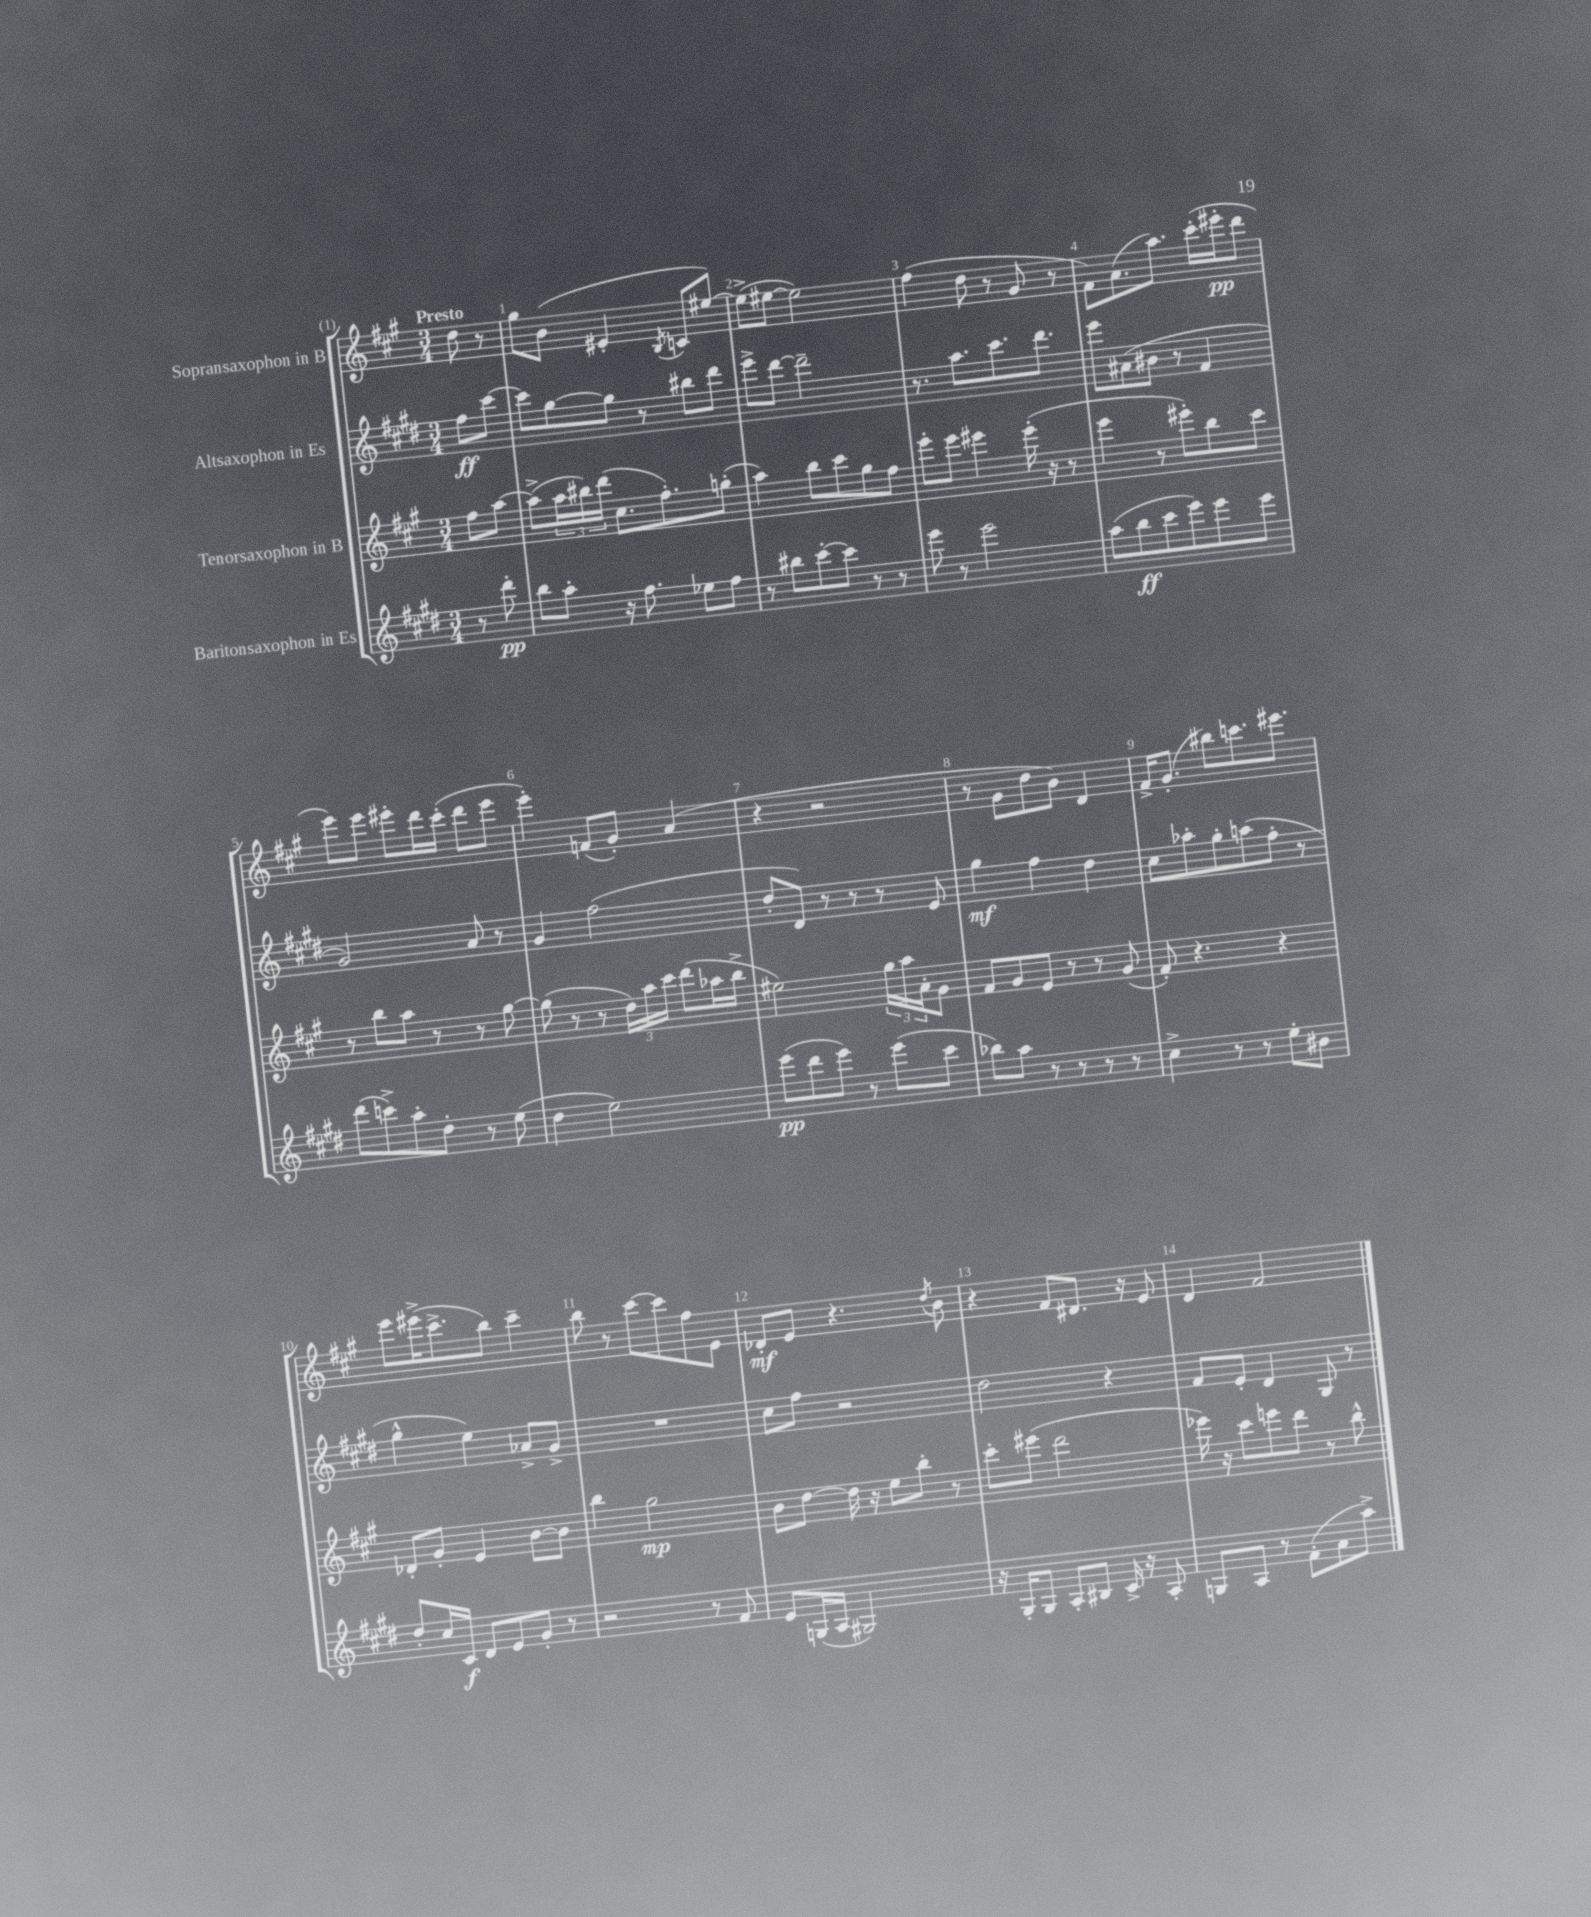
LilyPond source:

<<
\new StaffGroup <<
\new Staff = "s0" \with { instrumentName = "Sopransaxophon in B" } {
    \clef treble \key a \major \numericTimeSignature \time 3/4 \partial 4 \tempo "Presto"
    d''8 r8 |
    gis''8 b'8( eis'4-. \acciaccatura { b8 } c'8 eis''8~) |
    eis''8->( eis''8~ eis''2) |
    fis''4( d''8 r8 gis'8 r8 |
    fis'8) a'8.( a''8.) cis'''16-.( eis'''16-.\pp d'''8 |
    e'''8) e'''8 eis'''8-. d'''16 cis'''16-.( d'''8 eis'''8 |
    e'''4-.) f'8( gis'8-.) a'4( |
    r4 r2 |
    r8 gis'8 d''8 b'8) d'4 |
    fis'16-> gis'8.-.( bis''8) c'''8. eis'''8. |
    e'''8 eis'''16->( cis'''8.-> b''8) cis'''4-- |
    b''8 r8 cis'''8~ cis'''8 fis''8 e'8 |
    des'8-.\mf e'8 r4. \acciaccatura { d''8 } b'8 |
    r4 fis'8 dis'8. r16 e'8 |
    d'4 fis'2 \bar "|." |
}
\new Staff = "s1" \with { instrumentName = "Altsaxophon in Es" } {
    \clef treble \key e \major \numericTimeSignature \time 3/4 \partial 4
    fis''8\ff cis'''8~ |
    cis'''8 gis''8~ gis''8 r8 bis''8 dis'''8 |
    e'''8-> dis'''8~ dis'''2-- |
    r8. a''8. cis'''8. dis'''8. |
    e'''8 ais'8( bis'8 r8 fis'4 |
    gis'2) a'8 r8 |
    gis'4 fis''2( |
    dis''8-. dis'8) r8 r8 r8 e'8 |
    gis''4\mf fis''4 dis''4 |
    cis''8 aes''8-. gis''8-. a''8( fis''8-. r8 |
    gis''4-^ e''4) aes'8-> gis'8-> |
    R2. |
    cis''8 fis''8 r2 |
    dis''2 r4 |
    fis'8 e'8-. dis'4 gis8 r8 \bar "|." |
}
\new Staff = "s2" \with { instrumentName = "Tenorsaxophon in B" } {
    \clef treble \key a \major \numericTimeSignature \time 3/4 \partial 4
    fis''8 a''8~ |
    a''8->( \tuplet 3/2 { a''16 bis''16) d'''16( } cis''8. fis''8.-.) g''8-.( |
    a''4) b''8 cis'''8 gis''8 fis''8 |
    e'''8-. e'''8 eis'''4 eis'''16-.( r16 r8 |
    e'''4 r8 eis'''8-.) b''8 cis'''8 |
    r8 b''8 a''8 r8 r8 gis''8~ |
    gis''8( r8 r8 \tuplet 3/2 { d''16) a''16 cis'''16 } d'''8( aes''16 b''16-> |
    eis''2) \tuplet 3/2 { gis''16 a''16 a'16-. } gis'8 |
    fis'8 gis'8 e'8 r8 r8 gis'8( |
    fis'8-.) r4. r4 |
    des'8-. gis'8-. e'4 b'8~ b'8 |
    b''4 gis''2\mp |
    b'8 d''8~ d''16 r16 e''8 b''8-. r8 |
    cis'''8-. eis'''8( d'''2 |
    ees'''16) r16 cis'''8 e'''8 d'''8 r8 b''8-^ \bar "|." |
}
\new Staff = "s3" \with { instrumentName = "Baritonsaxophon in Es" } {
    \clef treble \key e \major \numericTimeSignature \time 3/4 \partial 4
    r8 dis'''8-.\pp |
    b''8 a''8-. r16 fis''8. ees''8 fis''8 |
    r8 bis''8 cis'''8~-. cis'''8 r8 r8 |
    e'''8 r8 e'''2 |
    a''8( b''8\ff cis'''8 e'''8) e'''8 e'''8 |
    dis'''8( c'''8->) a''8-. dis''8-. r8 e''8( |
    dis''4 e''2) |
    e'''8\pp( dis'''8 e'''8) r8 e'''8( cis'''8 |
    bes''8) a''8 r8 r8 r8 r8 |
    cis''4-> r8 r8 e''8-. bis'8 |
    dis''8-. cis''16 cis'16\f dis'8 e'8 gis'8-. r8 |
    r2 r8 fis'8 |
    e'8 g16( a16 gis2) |
    r16 gis16-. gis8 a8-. bis8 cis'16-> r16 a8-. |
    g8 a8 r8 fis'8-.( a'8 a''8->) \bar "|." |
}
>>
>>
\layout { \context { \Score \override BarNumber.break-visibility = ##(#f #t #t) barNumberVisibility = #all-bar-numbers-visible } }
